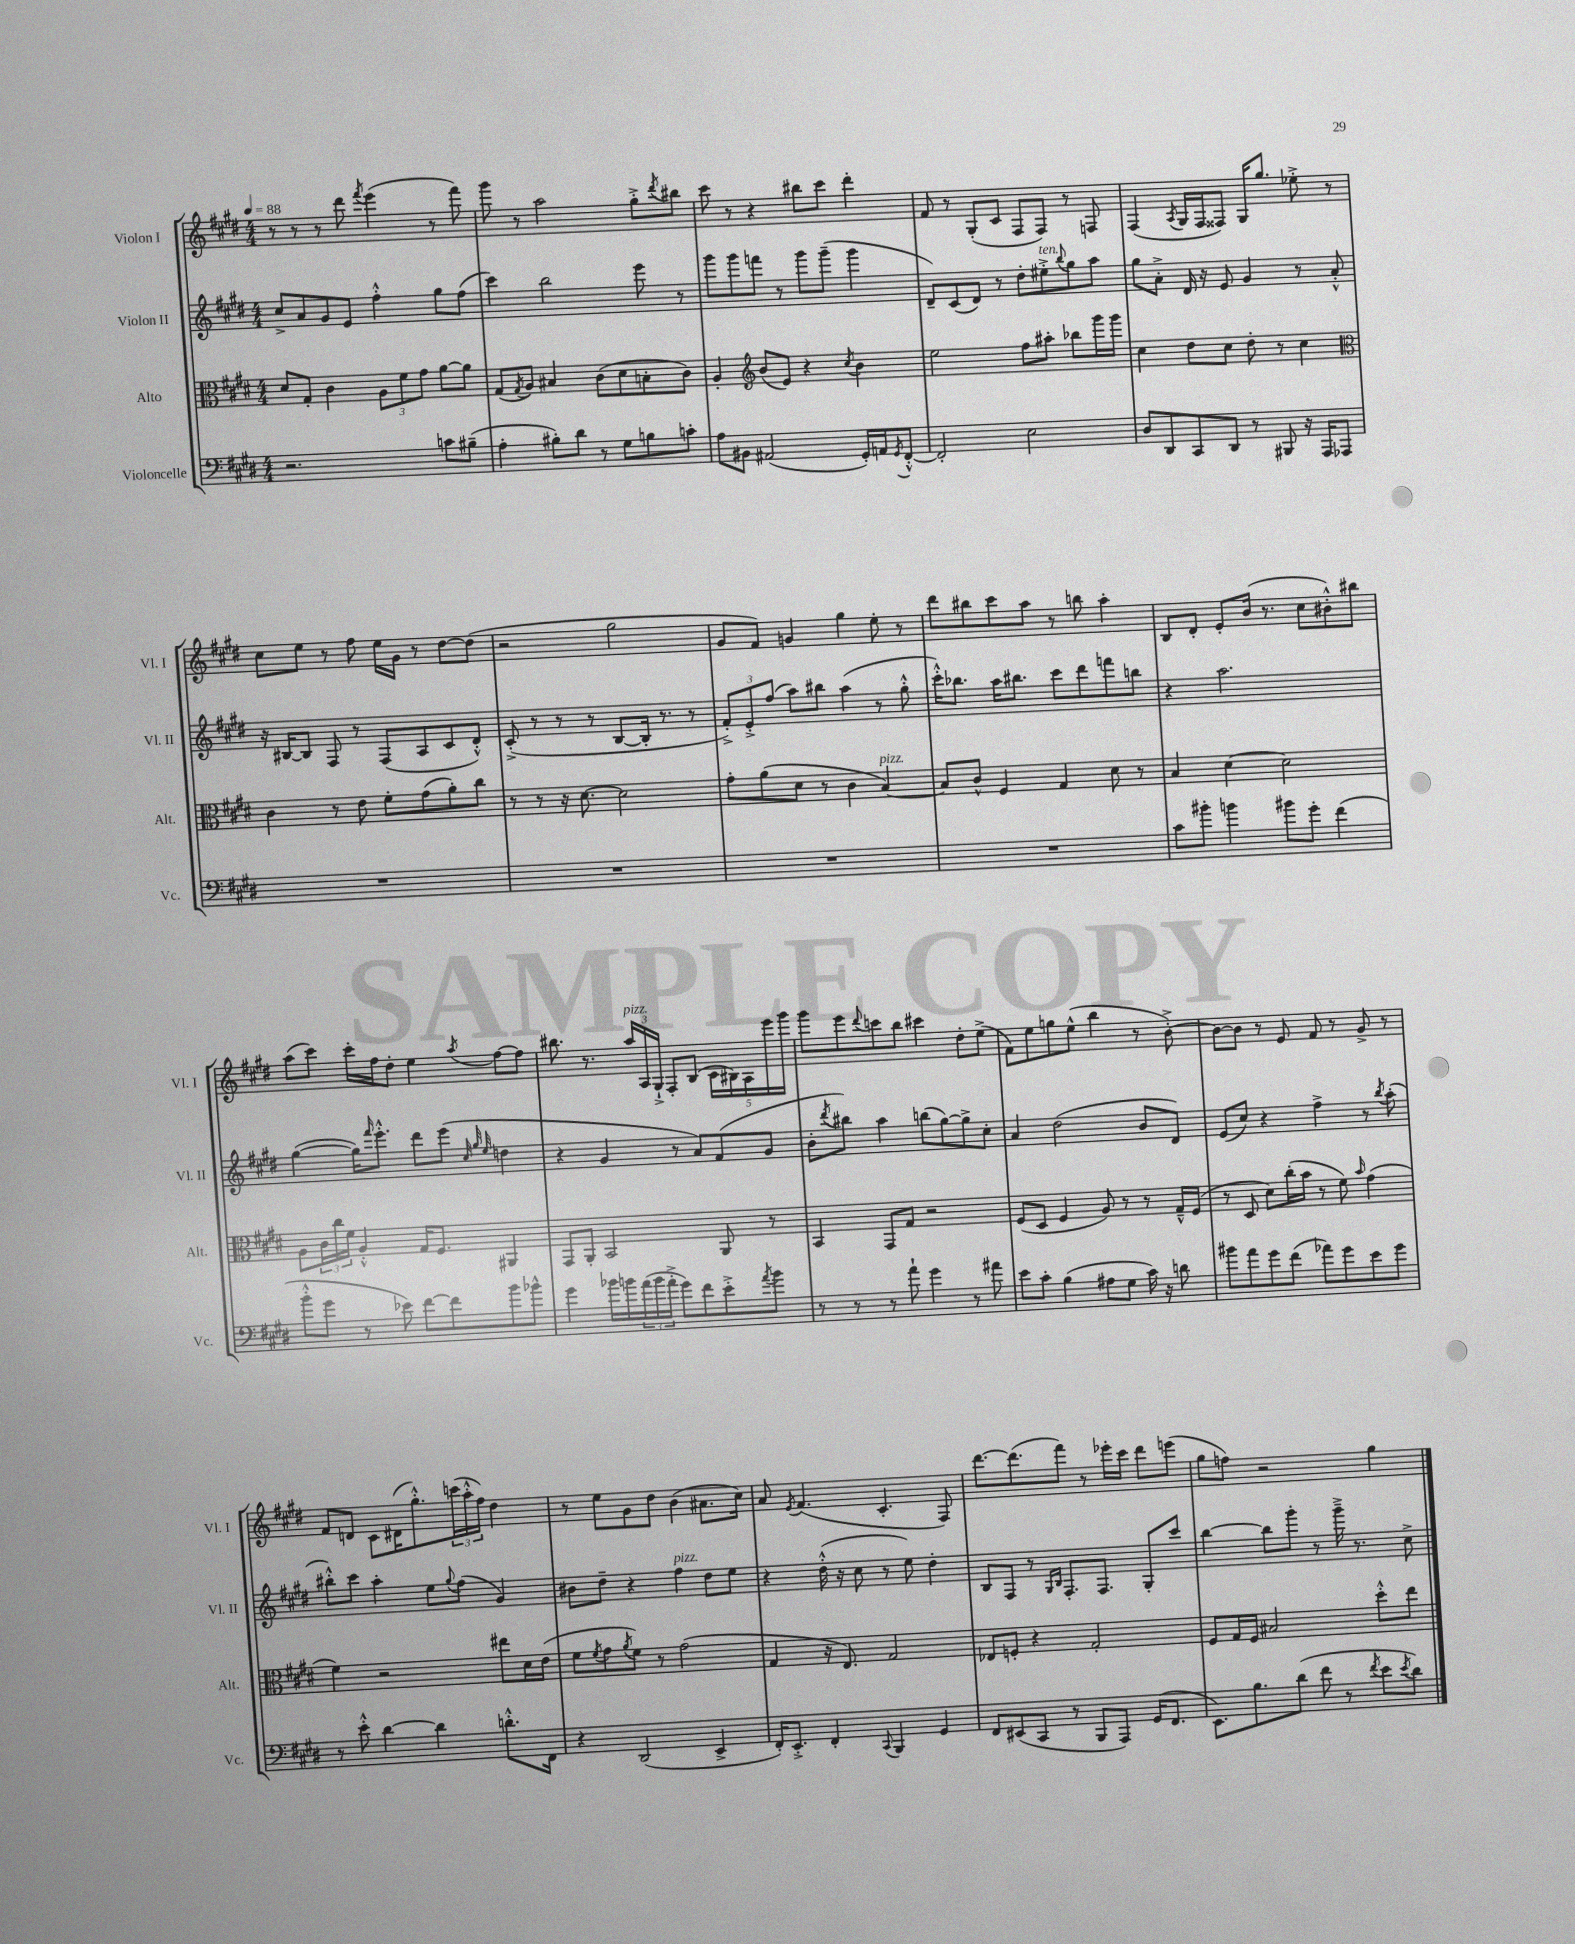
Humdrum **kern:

**kern	**kern	**kern	**kern
*staff4	*staff3	*staff2	*staff1
*clefF4	*clefC3	*clefG2	*clefG2
*k[f#c#g#d#]	*k[f#c#g#d#]	*k[f#c#g#d#]	*k[f#c#g#d#]
*M4/4	*M4/4	*M4/4	*M4/4
*MM88	*MM88	*MM88	*MM88
2.r	8d#	8cc#^	8r
.	8G#'	8a	8r
.	4c#	8g#	8r
.	.	8e	8ddd#
.	.	.	8qfff#
.	12A	4ff#'^^	(4eee
.	12f#	.	.
.	12g#	.	.
8c	[8a	8gg#	8r
(8B#~	8a]	(8ff#	8fff#)
=	=	=	=
4A'	(8G#	4ccc#)	8ggg#
.	8qG#	.	.
.	8A)	.	8r
8B#')	4B#	2bb	2aa
8d#	.	.	.
8r	(8c#	.	.
8G#	8d#	.	.
8B	8B'	8eee	8gg#'^
.	.	.	8qddd#
8c'	8c#)	8r	8bb#
=	=	=	=
8A	4A'	8ggg#	8ccc#
8BB#	.	8ggg#	8r
*	*clefG2	*	*
(2AA#	(8b	8fff	4r
.	8e)	8r	.
.	4r	8ggg#	8bb#
.	.	(8ggg#~	8ccc#
.	8qcc#	.	.
16GG#')	4b	4ggg#	4ddd#'
16AA	.	.	.
8qGG#	.	.	.
[8FF#'^^	.	.	.
=	=	=	=
2FF#']	2ee	8d#~)	8f#
.	.	(8c#	8r
.	.	8d#)	(8G#'
.	.	8r	8c#
2E	8ff#	8dd#'	8F#
.	8aa#'	8ee#'^	8F#)
.	.	8qqbb	.
.	8bb-	8gg#	8r
.	16ggg#	8aa	8F
.	16ggg#	.	.
=	=	=	=
8D#	4cc#	8gg#	(4F#
8DD#	.	8a'^	.
.	.	.	8qA
8CC#	8dd#	16d#	16G#
.	.	16r	16F#
8DD#	8cc#	8e	8F##)
8r	8dd#'	4g#	16G#
.	.	.	8.gg#
8BBB#	8r	.	.
16r	4cc#	8r	8ee-'^
16AAA	.	.	.
8AAA-	.	8a'^^	8r
=	=	=	=
*	*clefC3	*	*
1r	4c#	16r	8cc#
.	.	[16B#	.
.	.	8B#]	8ee
.	8r	8F#	8r
.	8e	8r	8ff#
.	8f#'	(8F#	16ee
.	.	.	16g#
.	(8g#	8A	8r
.	8a')	8c#	[8dd#
.	8cc#	8d#'^^)	(8dd#]
=	=	=	=
1r	8r	(8c#'^	2r
.	8r	8r	.
.	16r	8r	.
.	[8.d#	.	.
.	.	8r	.
.	2d#]	[8B	2gg#
.	.	16B']	.
.	.	8.r	.
.	.	8r	.
=	=	=	=
1r	8g#'	12f#'^)	8g#
.	.	12e'^	.
.	(8a	.	8f#)
.	.	(12ff#	.
.	8d#	8aa)	4g
.	8r	8bb#	.
.	4c#	(4aa	4gg#
.	[4B)	8r	8ee'
.	.	8gg#'^^	8r
=	=	=	=
1r	8B]	16ccc#'^^)	8ddd#
.	.	8.bb-	.
.	8c#^^	.	8bb#
.	4F#	16aa	8ccc#
.	.	8.bb#	.
.	.	.	8aa
.	4G#	8ccc#	8r
.	.	8ddd#	8bb
.	8d#	8fff	4aa'
.	8r	8bb	.
=	=	=	=
8c#	4B	4r	8B
8b#'	.	.	8d#'
4b	[4d#	2.aa	8e'
.	.	.	(16b
.	.	.	8.r
8b#	2d#]	.	.
8g#'	.	.	8cc#
(4f#	.	.	8b#'^^)
.	.	.	8bb#
=	=	=	=
8b'^^	8A	([4gg#	(8aa
8g#	24c#	.	8ccc#)
.	24cc#	.	.
.	24f#	.	.
8r	4A'^^	16gg#])	16ccc#'
.	.	16qqfff#	.
.	.	8.eee'^^	16ff#
8e-)	.	.	8dd#'
[8f#	16G#	8ddd#	4ee
.	8.F#	.	.
8f#]	.	(8eee	.
.	.	32qqcc#	.
.	.	32qqgg#	.
.	.	32qqee	8qaa
8b	4AA#	4dd	[8ff#
8b-^^	.	.	8ff#]
=	=	=	=
4g#	8GG#	4r	8.bb#
.	8AA'	.	.
.	.	.	8.r
16b-	2BB	4g#	.
16b	.	.	.
(24a	.	.	24aa
24b	.	.	24A
24a'^	.	.	24G#`^
8g#)	.	8r	8F#'
8f#	.	8a)	(8B
8e'^	8AA	(8f#	20c#
.	.	.	20B#)
.	.	.	20A
8qa	.	.	.
8b	8r	8g#	.
.	.	.	20eee
.	.	.	20ggg#
=	=	=	=
8r	4BB	8b'	8ggg#
.	.	8qddd#	.
8r	.	8bb#)	8eee
.	.	.	8qqddd#
8r	8GG#	4aa	8ccc
8a`	8G#	.	8bb
4g#	2r	(8bb	4ccc#
.	.	[8gg#)	.
8r	.	8gg#^]	8dd#'
8a#	.	8cc#'	(8ee^
=	=	=	=
8e	(8F#	4a	8f#)
8c#'	8D#	.	8ee
(4B	4F#	(2dd#	8gg
.	.	.	(8ee^^
8A#	8A)	.	4bb
8G#	8r	.	.
16c#)	8r	8b	8r
16r	.	.	.
8d	16G#~^^	8d#)	[8b'^)
.	(16F#	.	.
=	=	=	=
8b#	8r	(8e	8b_
8a	8D#	8cc#)	8b]
8g#	8d#)	4r	8r
(8f#	(16cc#'	.	8e
.	16b	.	.
8a-)	8r	4ff#^	8f#
8g#	8f#)	.	8r
.	16qqb	.	.
8e	(4g#	8r	8g#^
.	.	8qbb	.
8g#	.	(8aa'	8r
=	=	=	=
8r	4f#)	8bb#'^^)	8f#
8e'^^	.	8ccc#	8d
[4d#	2r	4aa'	8c#
.	.	.	(16d#
.	.	.	8.gg#'^^)
4d#]	.	8ee	.
.	.	8qqgg#	.
.	.	(8ff#	(24ccc
.	.	.	24aa'^^
.	.	.	24ff#)
8.d'^^	8ee#	4g#)	4dd#
.	16d#	.	.
16FF#	(16e	.	.
=	=	=	=
4r	8f#	8b#	8r
.	8qf#	.	.
.	8g#	8dd#~	8ee
.	8qa	.	.
(2DD#	8f#)	4r	8g#
.	8r	.	8dd#
.	(2g#	4ff#	(4b
4EE^	.	8dd#	8.a#
.	.	8ee	.
.	.	.	16cc#)
=	=	=	=
16FF#')	4G#	4r	8a
8.EE'^	.	.	.
.	.	.	8qe
.	.	.	(4.f#
4FF#'	16r	(16dd#'^^	.
.	8.E)	16r	.
.	.	8cc#	.
8qqCC#	.	.	.
4BBB	2G#	8r	4.c#'
.	.	8ee)	.
4GG#	.	4dd#'	.
.	.	.	8F#)
=	=	=	=
8FF#	8E-	8B	[8.ddd#
(8EE#	8F'	8F#	.
.	.	.	(8.ddd#]
8CC#	4r	8r	.
.	.	16qqG#	.
.	.	16qqB	.
8r	.	8.F#'	8fff#)
8BBB	2G#'	.	8r
.	.	8.F#	.
8AAA)	.	.	16eee-'
.	.	.	16ccc#
(16GG#	.	8G#'	8ddd#
8.FF#	.	.	.
.	.	8ccc#	(8eee
=	=	=	=
8.EE)	8F#	[4bb	8gg#
.	16G#	.	8ff)
8.B	16F#	.	.
.	2B#	8bb]	2r
(8d#	.	8ggg#'	.
8f#	.	8r	.
8r	.	16ggg#~^	.
.	.	8.r	.
8qf#	.	.	.
8e	8dd#'^^	.	4gg#
8qe	.	.	.
8d#)	8ee	8cc#^	.
==	==	==	==
*-	*-	*-	*-
